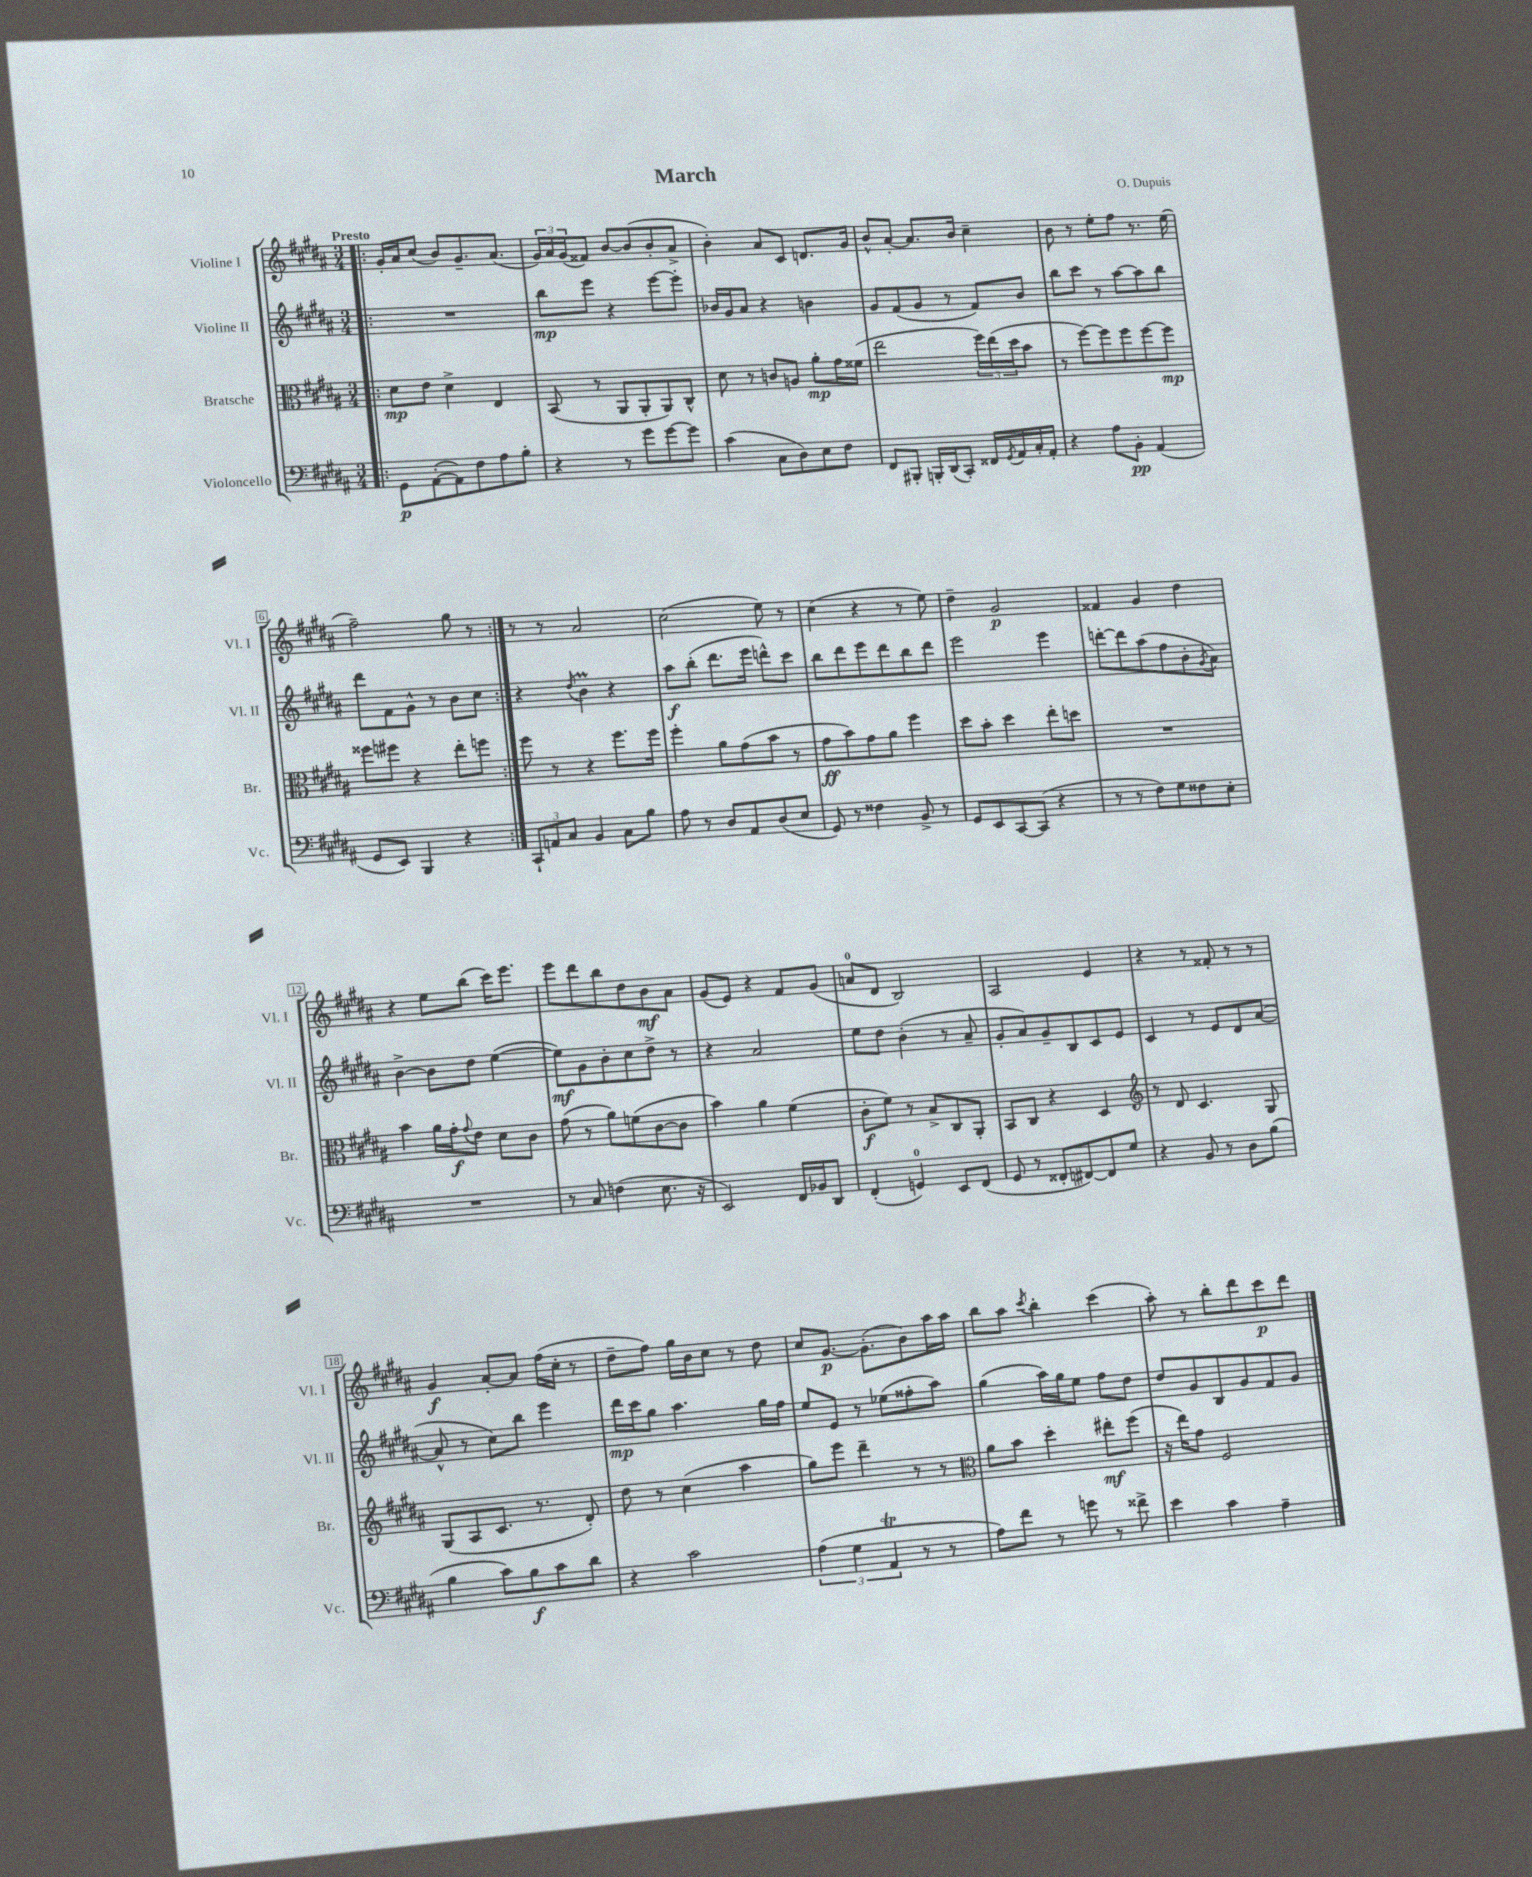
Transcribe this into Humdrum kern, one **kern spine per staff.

**kern	**kern	**kern	**kern
*staff4	*staff3	*staff2	*staff1
*clefF4	*clefC3	*clefG2	*clefG2
*k[f#c#g#d#a#]	*k[f#c#g#d#a#]	*k[f#c#g#d#a#]	*k[f#c#g#d#a#]
*M3/4	*M3/4	*M3/4	*M3/4
=!|:	=!|:	=!|:	=!|:
8GG#	8d#	2.r	16g#'
.	.	.	16a#
([8AA#'	8e	.	(8cc#
8AA#])	4d#^	.	8b)
8F#	.	.	8.g#~
8A#	4E	.	.
.	.	.	(8.a#
8B'	.	.	.
=	=	=	=
4r	(8BB	8bb	24g#)
.	.	.	24a#
.	.	.	(24g#
.	8r	8eee	8f##)
8r	8AA#	4r	[8b
8g#	8AA#'	.	(8b]
[8g#	8AA#)	[8eee	8b'
8g#]	8C#^^	8eee']	8a#^
=	=	=	=
(4c#	8d#	16b-	4b')
.	.	16g#	.
.	8r	8a#	.
8C#	8c	4r	8a#
8D#)	8A	.	8c#
8E	8a#'	4b	8.d
8F#	16g#	.	.
.	(16f##	.	16g#
=	=	=	=
8FF#	2ee	8g#	8b^^
8BBB#'	.	(8f#	[8a#'
16BBB'	.	8g#	8.a#]
(16DD#	.	.	.
8CC#')	.	8r	.
.	.	.	16b
16FF##	24ff#)	8f#)	4cc#~
.	(24ee	.	.
8qGG#	.	.	.
16AA#	.	.	.
.	24dd#	.	.
16C#'	8b	8b	.
16AA#'	.	.	.
=	=	=	=
4r	8r	8bb	8b
.	[8ff#)	8ccc#	8r
8A#	8ff#]	8r	8ee'
8BB'	8ff#	[8aa#	8ff#
(4AA#	[8ff#	8aa#]	8.r
.	8ff#]	8bb	.
.	.	.	(16ee
=	=	=	=
8GG#	8ff##	8ddd#	2ff#~)
8EE)	8ff#	8f#	.
4BBB	4r	8g#^^	.
.	.	8r	.
4r	8ee'	8b	8gg#
.	8ff	8cc#	8r
=:|!	=:|!	=:|!	=:|!
12CC#`	8ff#	4r	8r
12AA	.	.	.
.	8r	.	8r
12C#	.	.	.
.	.	8qdd#	.
4BB	4r	4b	2a#
8C#	8.ff#	4r	.
8B	.	.	.
.	16ff#	.	.
=	=	=	=
8A#	4ff#'	8aa#	(2cc#
8r	.	(8bb'	.
8D#	8a#	8.ddd#	.
8AA#	(8g#	.	.
.	.	16eee	.
(8D#	8b	8ddd^^)	8ee)
8E	8r	8ccc#	8r
=	=	=	=
8GG#)	8g#	8bb	(4cc#
8r	8b)	8ddd#	.
4F##	8g#	8eee	4r
.	8a#	8ddd#	.
8BB^	4ff#	8bb	8r
8r	.	8ddd#	8ee)
=	=	=	=
8GG#	8dd#	2eee	4dd#~
8EE	8b'	.	.
[8CC#	4dd#	.	2g#
(8CC#]	.	.	.
4r	8ee'	4eee	.
.	8dd	.	.
=	=	=	=
8r	2.r	[8ddd'	4f##
8r	.	8ddd]	.
8F#)	.	(8aa#	4g#
8G#	.	8ff#	.
8F##	.	8b'	4dd#
.	.	8qg#	.
8E'	.	8a#)	.
=	=	=	=
2.r	4b	[4b^	4r
.	16a#	8b]	8ee
.	16g#'	.	.
.	8qqg#	.	.
.	8e	8dd#	(8bb
.	8d#	([4ee	16ccc#)
.	.	.	8.eee
.	8c#	.	.
=	=	=	=
8r	(8g#	8ee])	8eee
8C#	8r	8g#	8ddd#
(4F	8a#)	8b'	8bb
.	(8f	8cc#	8dd#
8.E	[8c#	8dd#^	8b
.	8c#]	8r	8a#
16r	.	.	.
=	=	=	=
2EE)	4b)	4r	(8g#
.	.	.	8e)
.	4a#	2a#	4r
16FF#	(4f#	.	8f#
16BB-	.	.	.
8DD#	.	.	(8g#
=	=	=	=
(4FF#'	8c#'	8ee	8a
.	8f#)	8dd#	8d#
4GG)	8r	(4b'	2B)
.	8B^	.	.
8EE	8C#	8r	.
(8FF#	8AA#'	8a#~	.
=	=	=	=
8GG#	8BB	8g#'	2A#
8r	8C#	8a#)	.
8FF##'	4r	8g#~	.
[8FF#)	.	8B	.
8FF#]	4D#	8c#	4e
8G#	.	8e	.
=	=	=	=
*	*clefG2	*	*
4r	8r	4c#	4r
.	8d#	.	.
8BB	4.c#	8r	8r
8r	.	8e	8f##'
8D#	.	8d#	8r
(8B	8G#	([8a#	8r
=	=	=	=
4B	(8G#	8a#^^]	4g#
.	8A#	8r	.
8c#)	8.c#	8cc#)	[8a#'
8B	.	8bb	8a#]
.	8.r	.	.
8c#	.	4eee	(16ff#
.	.	.	16cc#'
8d#	8d#')	.	8r
=	=	=	=
4r	8dd#	16ddd#	8dd#~
.	.	16ccc#	.
.	8r	8gg#	8ff#)
2c#	(4cc#	4.aa#	16gg#
.	.	.	16b
.	.	.	8cc#
.	4aa#	.	8r
.	.	16gg#	8dd#
.	.	16ff#	.
=	=	=	=
(6A#	8gg#)	8ee	8cc#
.	8eee	8e	[8.g#
6G#	.	.	.
.	4ddd#~	8r	.
.	.	.	(8.g#']
6AA#	.	.	.
.	.	(8ee-	.
8r	8r	8ff##'	8b)
8r	8r	8aa#)	16aa#
.	.	.	16aa#
=	=	=	=
*	*clefC3	*	*
8A#)	8a#	(4gg#	8bb
8f#	8b	.	8aa#
.	.	.	8qccc#
8r	4dd#'	16aa#)	4bb'
.	.	16gg#	.
8g	.	8ee	.
8r	8ee#'	8ff#	(4ccc#
8f##^	(8ff#	8dd#	.
=	=	=	=
4e	16r	8dd#	8aa#')
.	16ee)	.	.
.	8g#	8g#	8r
4c#	2F#	8B	8bb'
.	.	8g#	8ddd#
4A#~	.	8f#	8ccc#
.	.	8g#	8ddd#
==	==	==	==
*-	*-	*-	*-
